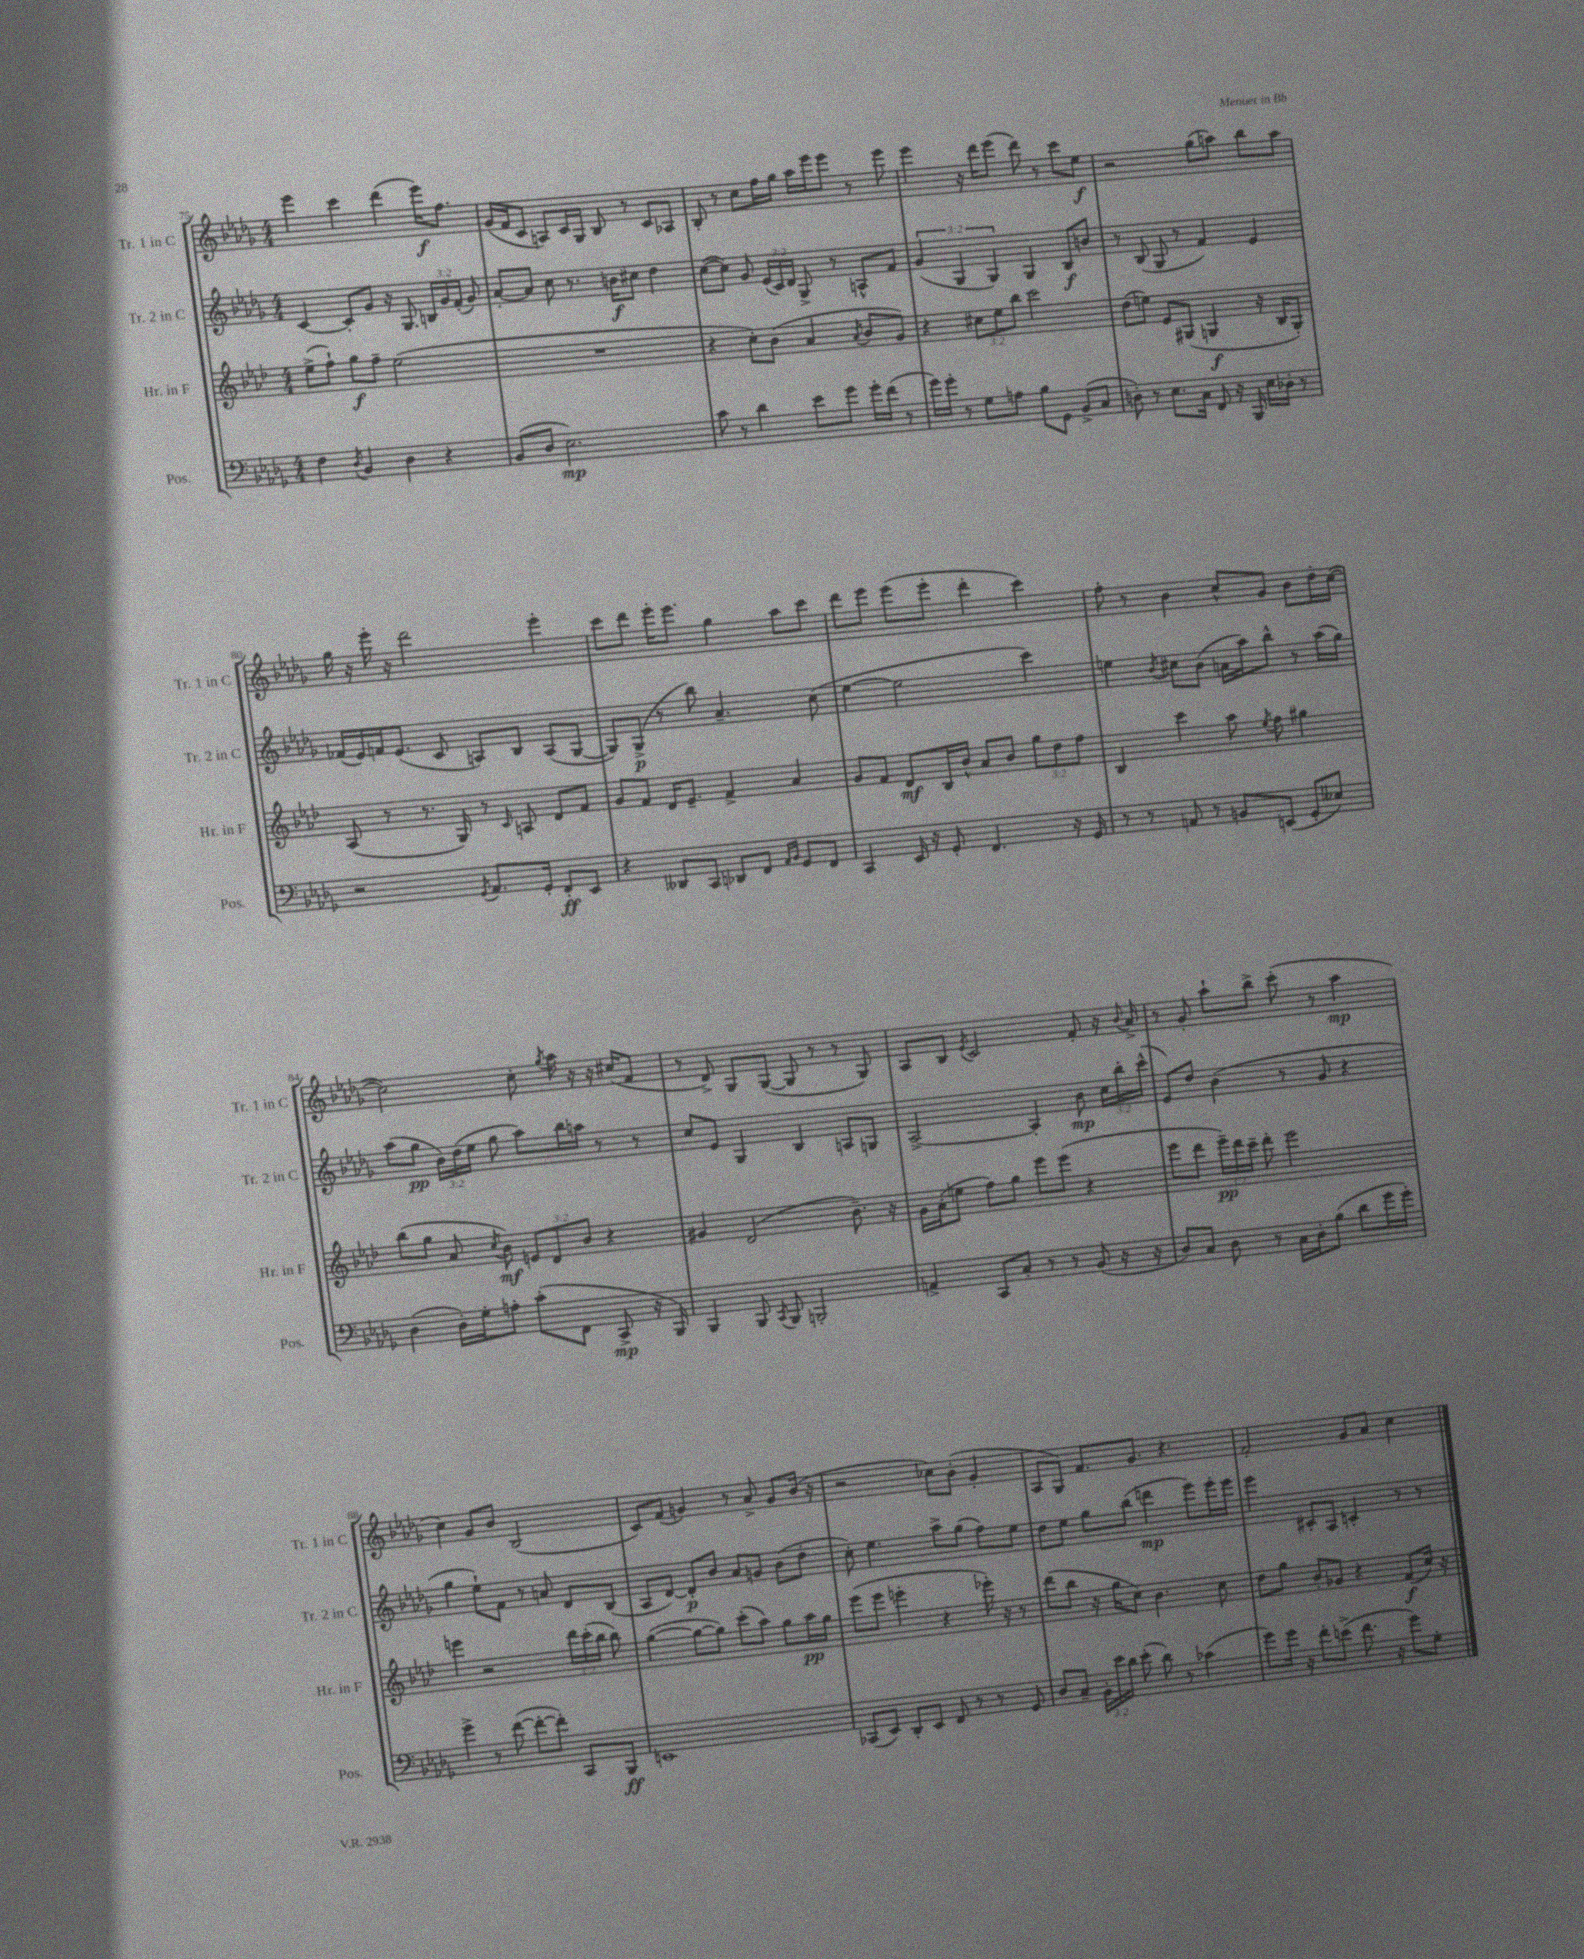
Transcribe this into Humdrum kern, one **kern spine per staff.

**kern	**dynam	**kern	**dynam	**kern	**dynam	**kern	**dynam
*part4	*part4	*part3	*part3	*part2	*part2	*part1	*part1
*staff4	*staff4	*staff3	*staff3	*staff2	*staff2	*staff1	*staff1
*I"Pos.	*	*I"Hr. in F	*	*I"Tr. 2 in C	*	*I"Tr. 1 in C	*
*I'Pos.	*	*I'Hr. in F	*	*I'Tr. 2 in C	*	*I'Tr. 1 in C	*
*clefF4	*	*clefG2	*	*clefG2	*	*clefG2	*
*k[b-e-a-d-g-]	*	*k[b-e-a-d-]	*	*k[b-e-a-d-g-]	*	*k[b-e-a-d-g-]	*
*M4/4	*	*M4/4	*	*M4/4	*	*M4/4	*
=75	=75	=75	=75	=75	=75	=75	=75
4F\	.	(8ee-^\L	.	[4c/	.	4eee-\	.
.	.	8ff`\J)	.	.	.	.	.
8qD-/	.	.	.	.	.	.	.
4BB-/	.	8gg\L	f	8c'/L]	.	4ccc\	.
.	.	8ff~\J	.	8g-/J	.	.	.
4D-\	.	(2ee-\	.	16r	.	(4ddd-\	.
.	.	.	.	8.G-/	.	.	.
4r	.	.	.	24Bn/LL	.	16eee-\KL)	f
.	.	.	.	24g-/	.	.	.
.	.	.	.	.	.	8.ff\J	.
.	.	.	.	(24f'/JJ	.	.	.
.	.	.	.	8g-/)	.	.	.
=76	=76	=76	=76	=76	=76	=76	=76
(8BB-/L	.	1r	.	[8a-'/L	.	(16g-/LL	.
.	.	.	.	.	.	16f/J	.
8D-/J	.	.	.	8a-/J]	.	8c/J	.
2.E-\)	mp	.	.	8cc\	.	8An/L)	.
.	.	.	.	8.r	.	16c/L	.
.	.	.	.	.	.	16G-/JJ	.
.	.	.	.	.	.	8B-/	.
.	.	.	.	16bn\KL	f	.	.
.	.	.	.	8cc#X\J	.	8r	.
.	.	.	.	4dd-\	.	8c/L	.
.	.	.	.	.	.	8A-X/J	.
=77	=77	=77	=77	=77	=77	=77	=77
8c\	.	4r	.	([8cc\L	.	8B-'/	.
8r	.	.	.	8cc\J])	.	8r	.
4d-\	.	8cc'\L)	.	8g-/	.	8cc\L	.
.	.	(8b-\J	.	(24e-/LL	.	16ff\L	.
.	.	.	.	24c/)	.	.	.
.	.	.	.	.	.	16gg-\JJ	.
.	.	.	.	24d-/JJ	.	.	.
8e-\L	.	4a-/	.	8G-^/	.	16aa-\LL	.
.	.	.	.	.	.	16eee-\J	.
8g-\J	.	.	.	8r	.	8eee-\J	.
.	.	8qa-/	.	.	.	.	.
16g-'\LL	.	8b-/L	.	8An^^/L	.	8r	.
(16f\JJ	.	.	.	.	.	.	.
8r	.	8g/J)	.	8f/J	.	8eee-\	.
=78	=78	=78	=78	=78	=78	=78	=78
16g-\LL)	.	4r	.	(6g-/	.	4eee-\	.
16g-'\JJ	.	.	.	.	.	.	.
8r	.	.	.	.	.	.	.
.	.	.	.	6G-/	.	.	.
8G-\L	.	12cc#X\L	.	.	.	16r	.
.	.	.	.	.	.	16ddd-\KL	.
.	.	12ee-\	.	6G-/)	.	.	.
8An\J	.	.	.	.	.	(8eee-\J	.
.	.	12bb-\J	.	.	.	.	.
8B-\L	.	2ccc\	.	4G-/	.	8ddd-\)	.
8GG-\J	.	.	.	.	.	8r	.
(8BB-^/L	.	.	.	8B-/L	f	8ccc\L	.
8C/J	.	.	.	8bn/J	.	8ee-\J	f
=79	=79	=79	=79	=79	=79	=79	=79
8Dn'\)	.	(8dd-\L	.	8r	.	2r	.
8r	.	8een\J)	.	(8B-/	.	.	.
8.E-\L	.	8e-/L	.	8G-/	.	.	.
.	.	(8G#X/J	.	8r	.	.	.
16C\Jk	.	.	.	.	.	.	.
8FF/	.	4Gn/	f	4f/)	.	(8gg-\L	.
16r	.	.	.	.	.	8aan\J)	.
16BBB-/	.	.	.	.	.	.	.
16E-\LL	.	16r	.	4e-/	.	8bb-\L	.
16D-X'\JJ	.	16B-/KL	.	.	.	.	.
8r	.	8G'/J)	.	.	.	8aa\J	.
!!LO:LB:g=z
=80	=80	=80	=80	=80	=80	=80	=80
2r	.	(8A-/	.	(16f-X/LL	.	16gg-\	.
.	.	.	.	16e-/)	.	16r	.
.	.	8r	.	16fn/J	.	16eee-'\	.
.	.	.	.	(8.e-/J	.	16r	.
.	.	8.r	.	.	.	2ddd-\	.
.	.	.	.	8c/	.	.	.
.	.	16G/)	.	.	.	.	.
8qGG-/	.	.	.	.	.	.	.
8.AA-/L	.	8r	.	8An/L)	.	.	.
.	.	16qqc/	.	.	.	.	.
.	.	8An/	.	8B-/J	.	.	.
16GG-'/Jk	.	.	.	.	.	.	.
8FF'/L	ff	8d-/L	.	(8A/L	.	4eee-'\	.
8EE-/J	.	8f/J	.	[8G-/J	.	.	.
=81	=81	=81	=81	=81	=81	=81	=81
4r	.	8g/L	.	8G-/L])	.	8ccc\L	.
.	.	8f/J	.	(8G-^/J	p	8ddd-\J	.
8DD--X/L	.	16d-/KL	.	8r	.	16eee-'\KL	.
.	.	8.e-~/J	.	.	.	8.eee-\J	.
8CC/J	.	.	.	8bb-\)	.	.	.
8DD-X/L	.	4f^/	.	4.a-~/	.	4gg-\	.
8FF/J	.	.	.	.	.	.	.
16qqAA-/LL	.	.	.	.	.	.	.
16qqBB-/JJ	.	.	.	.	.	.	.
8GG-/L	.	4a-/	.	.	.	8aa-\L	.
8FF/J	.	.	.	(8cc\	.	8ccc\J	.
=82	=82	=82	=82	=82	=82	=82	=82
4CC/	.	8g/L	.	[4ee-\	.	8ddd-\L	.
.	.	8f/J	.	.	.	8eee-\J	.
16EE-/	.	8d-/L	mf	2ee-\]	.	(8eee-\L	.
16r	.	.	.	.	.	.	.
8GG-'/	.	16B-/L	.	.	.	8eee-'\J	.
.	.	16b-^^/JJ	.	.	.	.	.
4.FF/	.	8a-/L	.	.	.	4ddd-'\	.
.	.	8b-/J	.	.	.	.	.
.	.	12gg\L	.	4ccc\)	.	4ccc\)	.
.	.	12dd-\	.	.	.	.	.
16r	.	.	.	.	.	.	.
.	.	12ff\J	.	.	.	.	.
16GG-/	.	.	.	.	.	.	.
=83	=83	=83	=83	=83	=83	=83	=83
8r	.	4B-/	.	4een\	.	8ff'\	.
8r	.	.	.	.	.	8r	.
.	.	.	.	8qb-/	.	.	.
8AAn/	.	4ccc\	.	8cc#X\L	.	4b-\	.
8r	.	.	.	(8b-\J	.	.	.
8BBn/L	.	8aa-\	.	16an\LL	.	8cc^^/L	.
.	.	.	.	16aa-\J)	.	.	.
.	.	8qee-/	.	.	.	.	.
(8EEn/J	.	8ff\	.	8bb-^^\J	.	8g-/J	.
8GG-'/L	.	4gg#X\	.	8r	.	8b-\L	.
8E--X/J)	.	.	.	(16aa-\LL	.	16dd-'\L	.
.	.	.	.	16gg-\JJ)	.	([16cc\JJ	.
!!LO:LB:g=z
=84	=84	=84	=84	=84	=84	=84	=84
(4D-\	.	(8bb-\L	.	(8aa-\L	.	2cc\])	.
.	.	8gg\J	.	8gg-\J	pp	.	.
16D-'\LL)	.	8a-/	.	24b-\LL)	.	.	.
.	.	.	.	(24dd-\	.	.	.
16G-'\J	.	.	.	.	.	.	.
.	.	.	.	24ee-\JJ	.	.	.
.	.	8qcc/	.	.	.	.	.
8An'\J	.	8b-\)	mf	8gg-\	.	.	.
(8c'\L	.	12en/L	.	8aa-\L)	.	8cc'\	.
.	.	12d-/	.	.	.	.	.
.	.	.	.	.	.	8qgg-/	.
8FF\J	.	.	.	16bb-\L	.	16aa-\	.
.	.	12b-/J	.	.	.	.	.
.	.	.	.	16aan\JJ	.	16r	.
8CC^/	mp	4r	.	8r	.	16r	.
.	.	.	.	.	.	(16cc#X/KL	.
16r	.	.	.	8r	.	8f/J	.
16BBB-/)	.	.	.	.	.	.	.
=85	=85	=85	=85	=85	=85	=85	=85
4BBB-/	.	4g#X/	.	8cc/L	.	8r	.
.	.	.	.	8e-/J	.	8d-^/)	.
8BBB-/	.	(2d-/	.	4G-/	.	8G-/L	.
8qCC/	.	.	.	.	.	.	.
8BBB-/	.	.	.	.	.	([8G-/J	.
2BBBn'/	.	.	.	4B-/	.	8G-/]	.
.	.	.	.	.	.	8r	.
.	.	8.b-~\)	.	8An/L	.	8r	.
.	.	.	.	8Gn/J	.	8G-/)	.
.	.	16r	.	.	.	.	.
=86	=86	=86	=86	=86	=86	=86	=86
4AAn^/	.	16g\LL	.	[2A-^/	.	8A-/L	.
.	.	(16a-'\J	.	.	.	.	.
.	.	8een\J	.	.	.	8B-/J	.
.	.	.	.	.	.	8qe-/	.
8CC/L	.	8ff\L)	.	.	.	2c/	.
8C'/J	.	8gg\J	.	.	.	.	.
8r	.	8eee-\L	.	4A-'/]	.	.	.
8r	.	(8eee-\J	.	.	.	.	.
(8BB-/	.	4r	.	8b-\	mp	8f'/	.
16r	.	.	.	24cc\LL	.	16r	.
.	.	.	.	24bb-'\	.	.	.
.	.	.	.	.	.	8qqb-/	.
16r	.	.	.	.	.	16a-^/	.
.	.	.	.	(24ccc^^\JJ	.	.	.
=87	=87	=87	=87	=87	=87	=87	=87
8D-/L)	.	8eee-\L	.	8e-/L)	.	8r	.
8C/J	.	8ddd-\J	.	8dd-/J	.	8g-'/	.
8D-\	.	24eee-~\LL)	pp	(4b-\	.	8aa-`\L	.
.	.	24ddd-\	.	.	.	.	.
.	.	24ccc~\JJ	.	.	.	.	.
8r	.	8ddd-'\	.	.	.	8bb-^\J	.
16C\LL	.	2eee-\	.	8r	.	(8ccc'\	.
16D-'\J	.	.	.	.	.	.	.
(8B-\J	.	.	.	8g-/	.	8r	.
8d-\L	.	.	.	4r	.	4aa-\	mp
16g-\L	.	.	.	.	.	.	.
16g-'\JJ)	.	.	.	.	.	.	.
!!LO:LB:g=z
=88	=88	=88	=88	=88	=88	=88	=88
4g-^\	.	4eeen\	.	4gg-\	.	4cc\)	.
8r	.	2r	.	8ee-`\L)	.	8g-/L	.
([8f\	.	.	.	8f\J	.	8b-/J	.
8f'\L_	.	.	.	8r	.	(2B-/	.
8f'\J])	.	.	.	8an/	.	.	.
8CC/L	.	24ddd-\LL	.	8d-/L	.	.	.
.	.	(24ccc'\	.	.	.	.	.
.	.	24bb-\JJ	.	.	.	.	.
8BBB-/J	ff	8bb-\)	.	(8B-/J	.	.	.
=89	=89	=89	=89	=89	=89	=89	=89
1EEn	.	([4gg\	.	8A-/L	.	8c/L)	.
.	.	.	.	[8d-/J)	.	(8f/J	.
.	.	8gg\L_	.	8d-'/L]	p	4gn/)	.
.	.	8gg\J])	.	8b-/J	.	.	.
.	.	(8ccc'\L	.	8a-/L	.	8r	.
.	.	8aa-\J)	.	8gn/J	.	8a-^/	.
.	.	8gg\L	.	(8b-\L	.	8g/L	.
.	.	16aa-\L	pp	8dd-'\J	.	(16b-/Jk	.
.	.	16gg\JJ	.	.	.	16r	.
=90	=90	=90	=90	=90	=90	=90	=90
(8CC-X/L	.	(8eee-\L	.	8cc'\)	.	2r	.
8EE-/J)	.	8eee-\J	.	4.ee-\	.	.	.
8DD-'/L	.	4eeen'\	.	.	.	.	.
8EE-/J	.	.	.	.	.	.	.
8FF/	.	4r	.	8aa-^\L	.	8cc-X\L)	.
8r	.	.	.	(8gg-\J	.	(8b-'\J	.
8r	.	16eee-X'\)	.	8ff\L)	.	4g-'/	.
.	.	16r	.	.	.	.	.
8GG-/	.	8r	.	8ee-\J	.	.	.
=91	=91	=91	=91	=91	=91	=91	=91
8D-/L	.	(8ddd-\L	.	8dd-\L	.	8A-/L	.
8C~/J	.	8bb-\J	.	8ee-\J	.	8G-/J)	.
24BB-'\LL	.	16r	.	8gg-\L	.	8.f/L	.
24e-\	.	.	.	.	.	.	.
.	.	16gg\KL	.	.	.	.	.
24d-\JJ	.	.	.	.	.	.	.
(8e-'\	.	8cc\J)	.	(8bb-\J	.	.	.
.	.	.	.	.	.	8.g-/J	.
8d-\)	.	4.b-\	.	4dddn\	mp	.	.
8r	.	.	.	.	.	4.r	.
(4c-X\	.	.	.	8eee-\L)	.	.	.
.	.	8cc\	.	16eee-'\L	.	.	.
.	.	.	.	16eee-\JJ	.	.	.
=92	=92	=92	=92	=92	=92	=92	=92
8g-\L)	.	8dd-\L	.	4eee-\	.	2f'/	.
16g-\Jk	.	8gg\J	.	.	.	.	.
16r	.	.	.	.	.	.	.
8f'\L	.	8b-'/L	.	8c#X'/L	.	.	.
(8en^\J	.	8g-X/J	.	8A-/J	.	.	.
8.f\	.	4r	.	4cn'/	.	8g-/L	.
.	.	.	.	.	.	8a-/J	.
16r	.	.	.	.	.	.	.
8g-\L)	.	(8f/L	f	8r	.	4cc\	.
8G-'\J	.	16cc/Jk)	.	8r	.	.	.
.	.	16r	.	.	.	.	.
==	==	==	==	==	==	==	==
*-	*-	*-	*-	*-	*-	*-	*-
